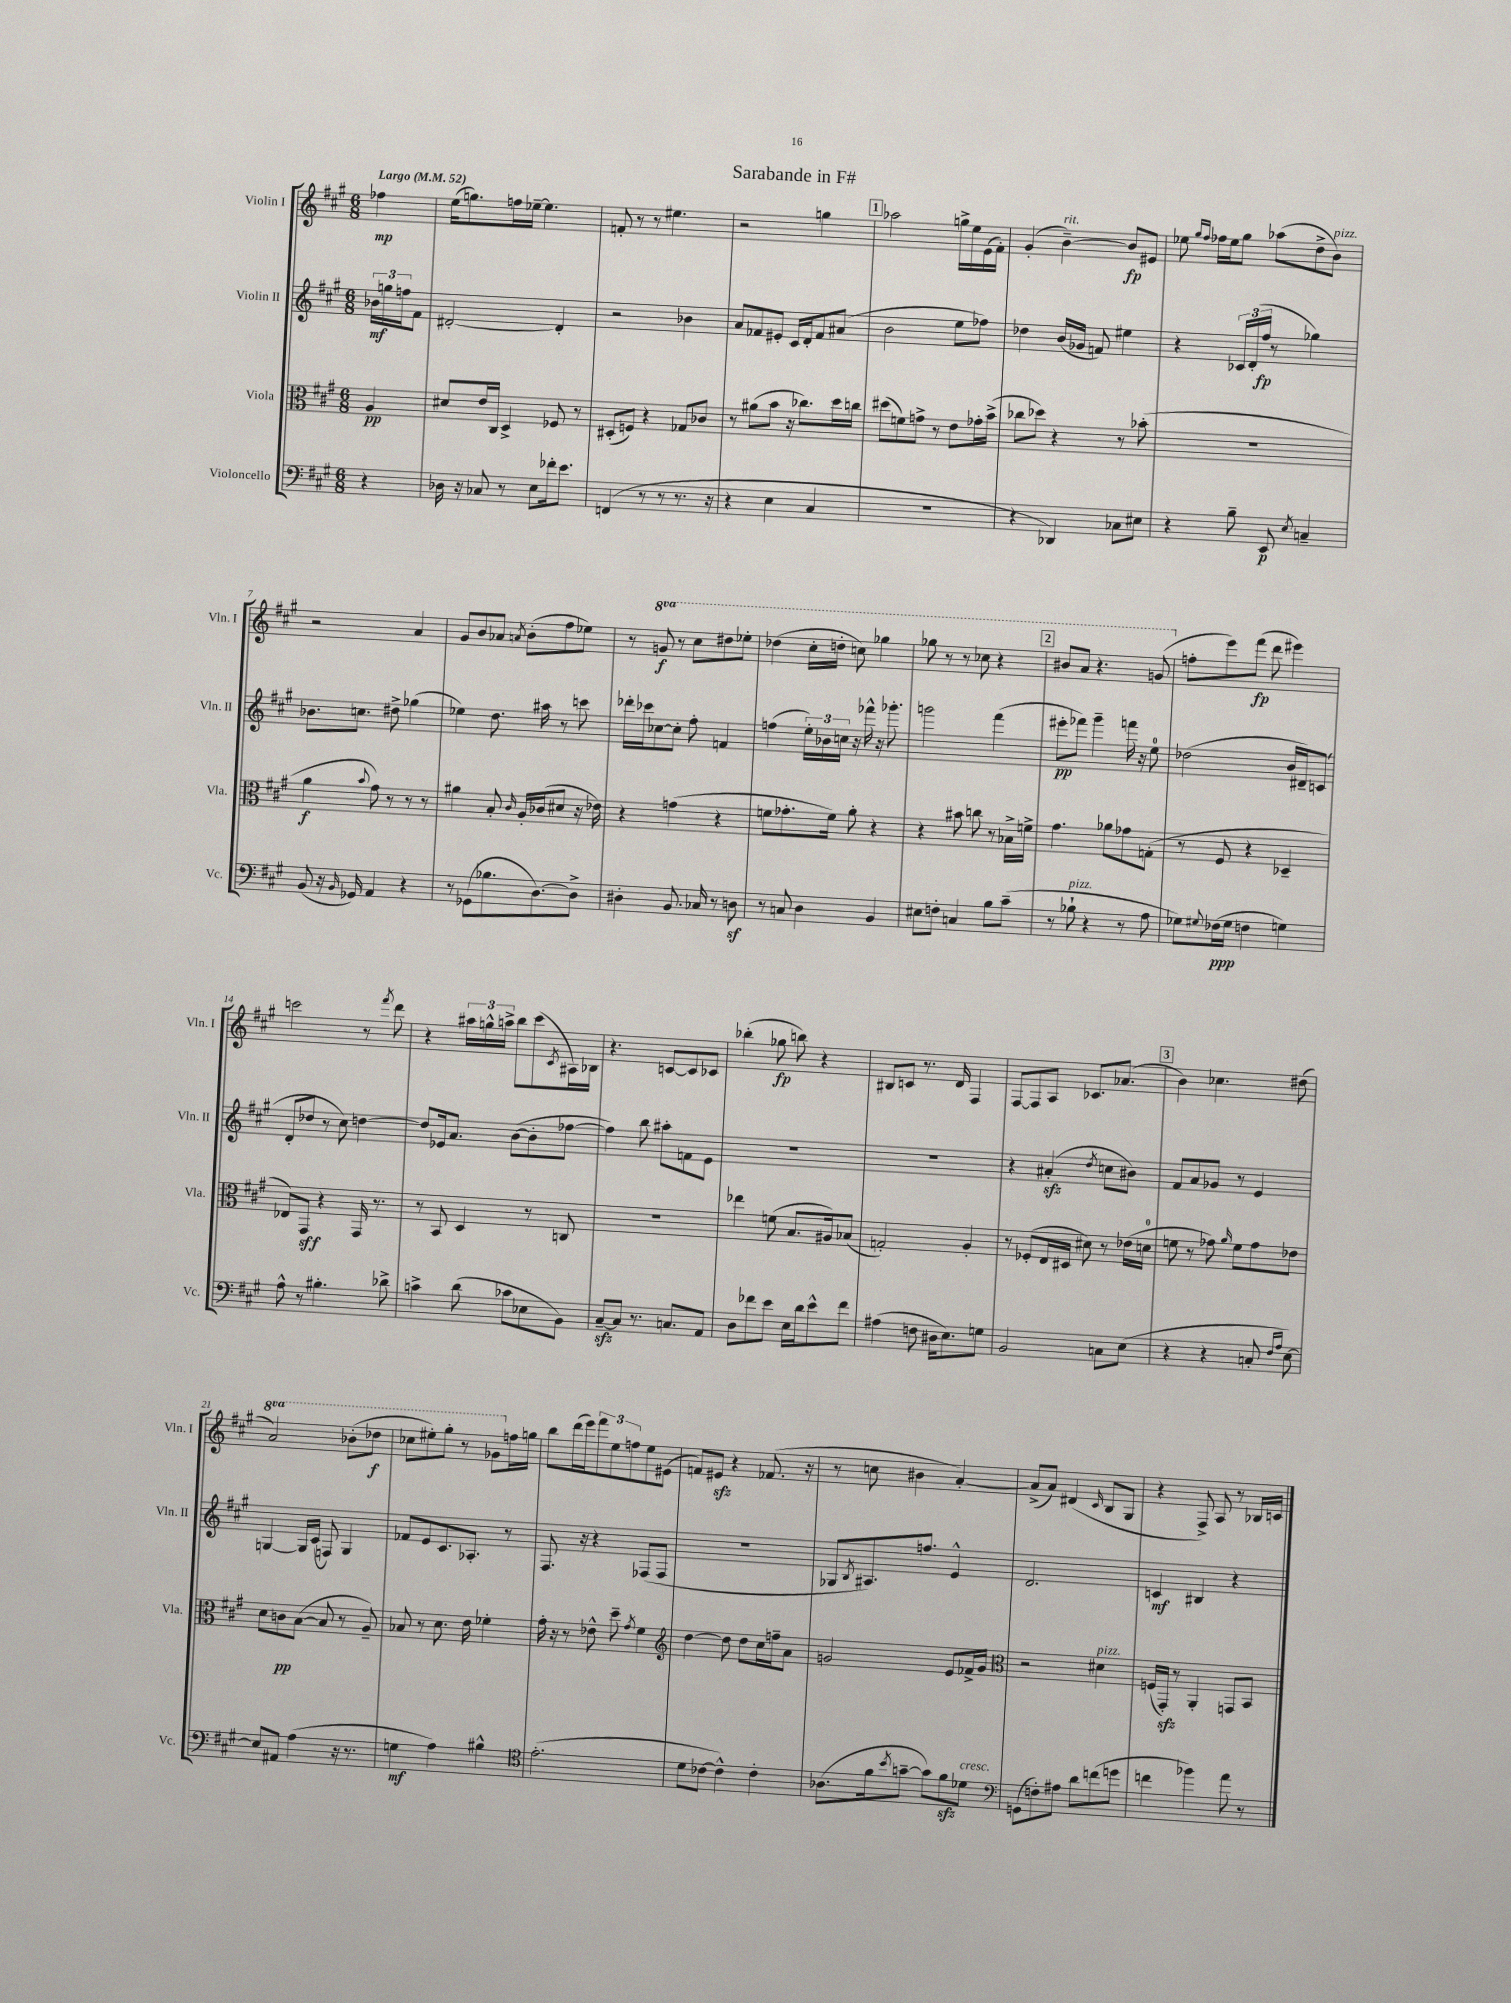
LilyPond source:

\header { title = "Sarabande in F#" }
<<
\new StaffGroup <<
\new Staff = "s0" \with { instrumentName = "Violin I" shortInstrumentName = "Vln. I" } {
    \clef treble \key a \major \numericTimeSignature \time 6/8 \set Staff.ottavationMarkups = #ottavation-simple-ordinals \partial 4 \tempo "Largo" 4 = 52
    fes''4\mp |
    e''16( g''8.) f''16 ees''16~-- ees''4. |
    f'8-. r8 r8 eis''4. |
    r2 g''4 |
    \mark \markup { \box "1" } aes''2 g''16-> e''16 e'16( fis'16-.) |
    gis'4-.( b'4~--^\markup { \italic "rit." }) b'8\fp eis'8 |
    ees''8 \grace { gis''16 fis''16 } fes''16 ees''16 gis''8 aes''8( d''8-> b'8^\markup { \italic "pizz." }) |
    r2 a'4 |
    gis'8 b'8 aes'8 \acciaccatura { a'8 } b'8-.( fis''8 ees''8) |
    r8 \ottava #1 g''8\f r8 cis'''8 dis'''8 ees'''8-. |
    des'''4( cis'''16-. d'''16-. c'''8) ges'''4 |
    ges'''8 r8 r8 ces'''8 r4 |
    \mark \markup { \box "2" } bis''8 a''8 r4. g''8( \ottava #0 |
    f''8-. e'''8) fis'''8\fp( d'''8 eis'''4) |
    c'''2 r8 \acciaccatura { fis'''8 } d'''8 |
    r4 \tuplet 3/2 { ais''16 g''16-^ a''16-> } b''8 cis'''8( \acciaccatura { cis'8 } ais16) bes16 |
    r4. c'8~ c'8 ces'8 |
    bes''4-.( ges''8\fp b''8) r4 |
    bis8 c'8 r8. d'16 fis4 |
    fis8~ fis8 a8 ces'8. aes'8.( |
    \mark \markup { \box "3" } b'4) ces''4. dis''8( |
    \ottava #1 a''2) bes''8-.( des'''8\f |
    ces'''8 eis'''8-.) gis'''8-. r8 ges''8 \ottava #0 f''16 g''16 |
    b''8 d'''16( e'''16) \tuplet 3/2 { fis'''8 e''8 f''8 } e''8 eis'8( |
    f'8) eis'8\sfz r4 fes'8.( r16 |
    r8 c''8 bis'4 a'4~-.) |
    a'8->( a'8) dis'4( \grace { cis'16 } b8 gis8 |
    r4 fis8->) a8 r8 bes16 c'16 \bar "|." |
}
\new Staff = "s1" \with { instrumentName = "Violin II" shortInstrumentName = "Vln. II" } {
    \clef treble \key a \major \numericTimeSignature \time 6/8 \partial 4
    \tuplet 3/2 { bes'16\mf g''16 f''16 } fis'8 |
    dis'2~-. dis'4-. |
    r2 bes'4 |
    a'8 fes'8 eis'8-. cis'16 d'16-. fes'8 ais'8( |
    \mark \markup { \box "1" } b'2 e''8 fes''8) |
    des''4 b'16( ges'16 f'8) eis''4 |
    r4 \tuplet 3/2 { ces'16 d'16-.( fis''16\fp } r8 ges''4) |
    bes'8. c''8. dis''8-> ges''4( |
    ees''4) d''8. ais''16 r8 c'''8 |
    des'''16-. ces'''16 ces''8~ ces''8-. fis''8-. f'4 |
    f''4( \tuplet 3/2 { e''16-.) bes'16 c''16 } r16 fes'''16-^ r16 ges'''8.-. |
    g'''2 fis'''4( |
    \mark \markup { \box "2" } eis'''8-.\pp fes'''8) gis'''4-- f'''16 r16 e''8-0 |
    des''2( b'16 dis'16--) c'8( |
    d'8-. des''8 r8 cis''8) d''4~ |
    d''8 ees'16 a'8. b'8~( b'8-. fes''8~ |
    fes''4) b''8 ais''8-. f'8 e'8 |
    R2. |
    R2. |
    r4 ais'4-.\sfz( \acciaccatura { d''8 } c''8 bis'8) |
    \mark \markup { \box "3" } fis'8 a'8 ges'8 r8 e'4 |
    g4~ g16 cis'16( f8) g4 |
    fes'8 e'8 cis'8. aes8.-. r8 |
    fis8. r16 r4 fes8( fes8 |
    R2. |
    ges8 \acciaccatura { b8 } ais8.) f''8. e'4-^ |
    d'2. |
    c'4\mf bis4 r4 \bar "|." |
}
\new Staff = "s2" \with { instrumentName = "Viola" shortInstrumentName = "Vla." } {
    \clef alto \key a \major \numericTimeSignature \time 6/8 \partial 4
    a4\pp |
    dis'8 e'16 cis16 d4-> fes8 r8 |
    dis8-.( f8) r4 ges8 ces'8 |
    r8 ais'8( b'8 r16 ces''8.) d''16 c''16 |
    \mark \markup { \box "1" } dis''8( f'8) g'8-> r8 e'8 ges'16-. b'16->( |
    ces''8 des''8) r4 r8 bes'8-.( |
    r2. |
    a'4\f \appoggiatura { b'8 } gis'8) r8 r8 r8 |
    ais'4 b8-. \grace { cis'16 } a16-. ces'16( dis'8 r16 ees'16) |
    r4 g'4( r4 |
    f'8 ges'8.-. f'16) a'8-. r4 |
    r4 bis'8 c''8 r8 bes16-> f'16-> |
    \mark \markup { \box "2" } gis'4. aes'8 ges'8 g8-.( |
    r8 fis8 r4 des4-- |
    ees8) gis,8\sff r4 gis,16 r8. |
    r8 b,8 d4 r8 c8 |
    R2. |
    ees''4 f'8( b8. ais16) bes8( |
    g2-.) a4-. |
    r8 fes8-.( e16 dis16 dis'8) r8 ees'16( d'16-0 |
    \mark \markup { \box "3" } f'8 r8 ges'8) \grace { a'16 } f'8 ges'8 ees'8 |
    d'8 c'8\pp b8~( b8 r8 a8--) |
    bes8 r8 d'8. e'16 fes'4-. |
    gis'16-. r16 r8 ees'8-^ d''8-- \acciaccatura { gis'8 } fis'4 |
    \clef treble d''4~ d''8 d''8 cis''16 f''16-- a'8 |
    g'2 e'8 fes'16-> g'16 |
    \clef alto r2 dis'4^\markup { \italic "pizz." } |
    f16( gis,16-.\sfz) r8 a,4-. g,8 b,8 \bar "|." |
}
\new Staff = "s3" \with { instrumentName = "Violoncello" shortInstrumentName = "Vc." } {
    \clef bass \key a \major \numericTimeSignature \time 6/8 \partial 4
    r4 |
    des16 r16 ces8 r8 e8 fes'16-. e'8. |
    f,4( r8 r8 r8. r16 |
    r4 e4 cis4 |
    \mark \markup { \box "1" } r2. |
    r4 des,4) ces8 eis8 |
    r4 b8-- e,8\p \acciaccatura { e8 } c4-- |
    b,8( r16 \grace { b,16 } ges,16) a,4 r4 |
    r8 ges,8( bes8. d8.~) d8-> |
    dis4-. b,8. ces16 r8 d8\sf |
    r8 c8 d4 b,4 |
    eis8 f8-. c4 b8 cis'8--( |
    \mark \markup { \box "2" } r8 bes8-!^\markup { \italic "pizz." } r4 r8 a8 |
    ges8) \appoggiatura { gis8 } fes16\ppp( gis16 f4 g4) |
    a8-^ r8 bis4.-. des'8-> |
    c'4-> d'8( ces'8 ees8 b,8) |
    cis8~--\sfz cis8 r8. c8. a,8 |
    d8 fes'8 e'8 e16 d'16 e'8-^ fes'8 |
    ais4( f8 dis16 e8.) g8 |
    b,2 c8 e8( |
    \mark \markup { \box "3" } r4 r4 c8-. \grace { fis16 a16 } e8~) |
    e8 ais,8 a4( r16 r8. |
    g4\mf a4) bis4-^ |
    \clef tenor e'2.-.( |
    d'8 ces'8~ ces'4-^) ces'4-. |
    aes8.( fis'16 \acciaccatura { b'8 } g'8~-- g'8) fis'8\sfz des'8^\markup { \italic "cresc." } |
    \clef bass g,8( f8-.) ais8 d'8 f'8( g'8 |
    f'4 bes'4) a'8 r8 \bar "|." |
}
>>
>>
